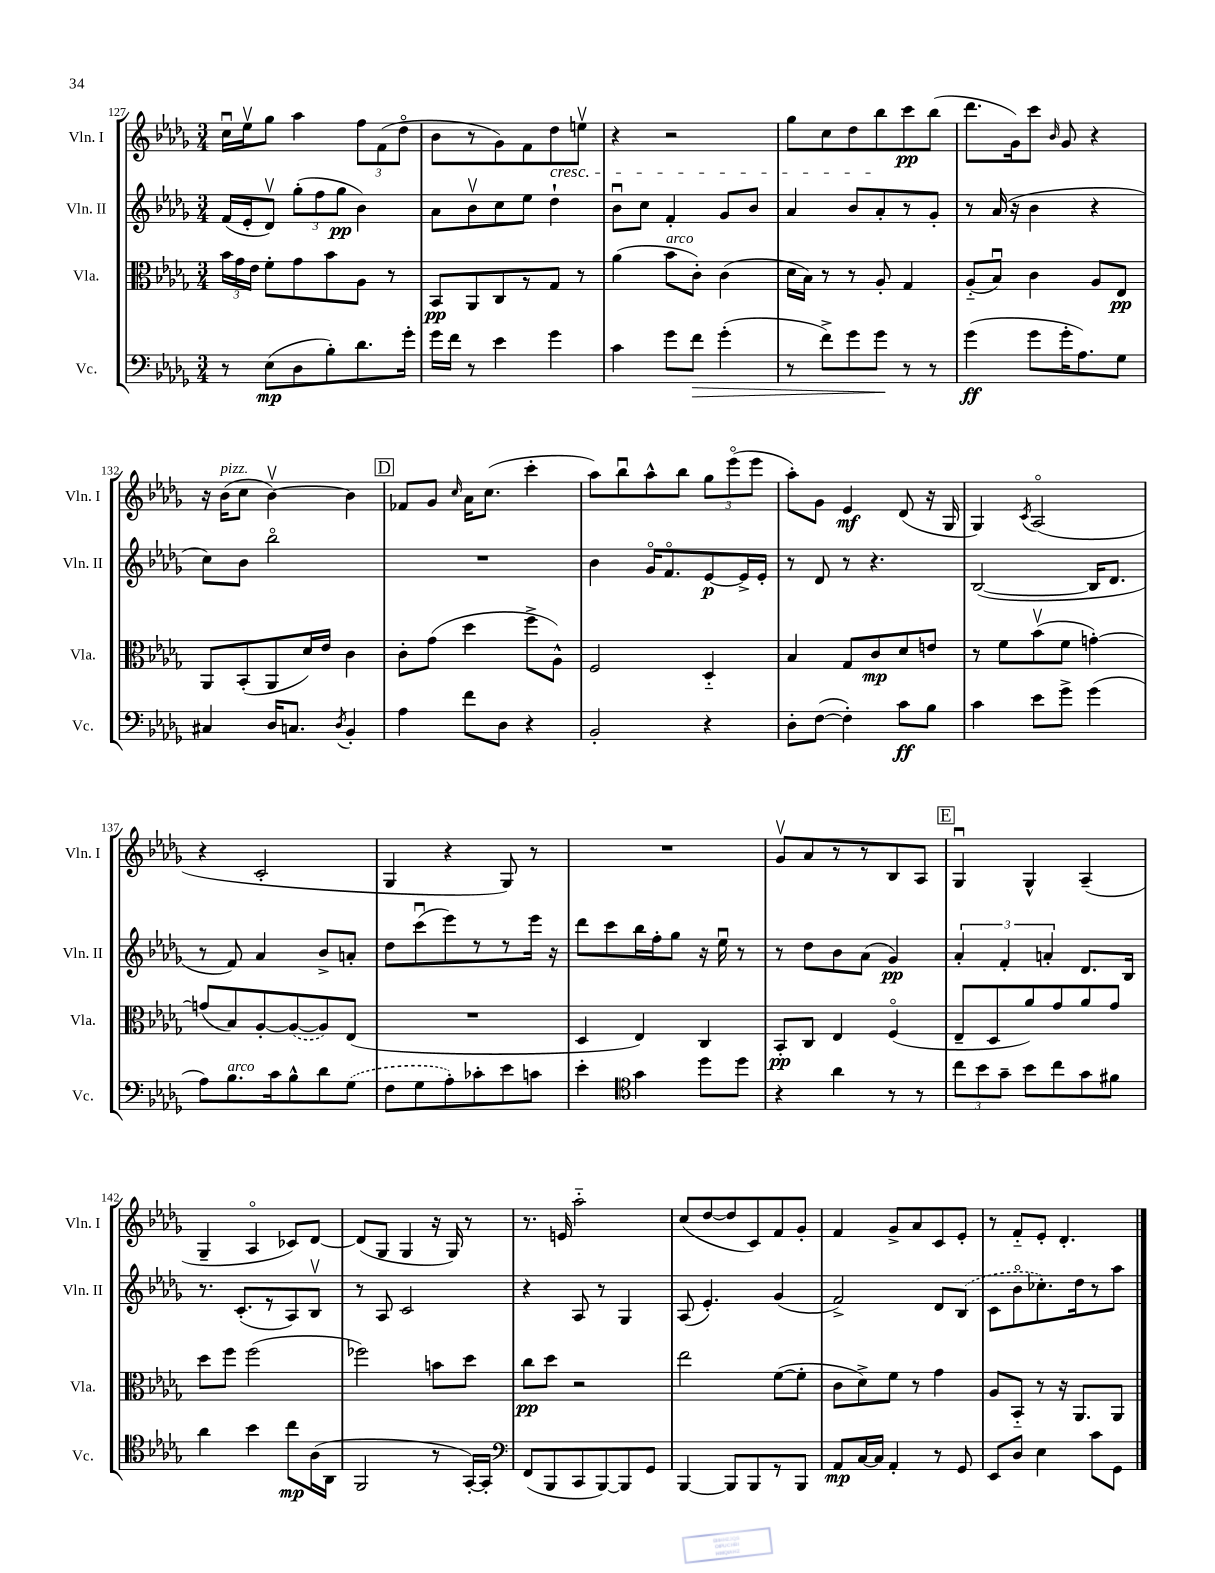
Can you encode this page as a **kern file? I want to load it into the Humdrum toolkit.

**kern	**kern	**kern	**kern
*staff4	*staff3	*staff2	*staff1
*clefF4	*clefC3	*clefG2	*clefG2
*k[b-e-a-d-g-]	*k[b-e-a-d-g-]	*k[b-e-a-d-g-]	*k[b-e-a-d-g-]
*M3/4	*M3/4	*M3/4	*M3/4
8r	24b-	(16f	16ccu
.	24g-	.	.
.	.	16e-'	16ee-v
.	24e-	.	.
(8E-	8f'	8d-v)	8gg-
8D-	8g-	(12gg-'	4aa-
.	.	12ff	.
8B-')	8b-	.	.
.	.	12gg-	.
8.d-	8A-	4b-)	12ff
.	.	.	(12f
.	8r	.	.
.	.	.	12dd-o
16g-'	.	.	.
=	=	=	=
16g-	8BB-	8a-	8b-
16f	.	.	.
8r	8AA-	8b-v	8r
4e-	8C	8cc	8g-)
.	8r	8ee-	8f
4g-	8G-	4dd-`	8dd-
.	8r	.	8eev
=	=	=	=
4c	(4a-	8b-u	4r
.	.	8cc	.
8g-	8b-	4f'	2r
8f	8c')	.	.
(4g-'	(4c	8g-	.
.	.	8b-	.
=	=	=	=
8r	16d-	4a-	8gg-
.	16B-)	.	.
8f^)	8r	.	8cc
8g-	8r	8b-	8dd-
8g-	8A-'	8a-'	8bb-
8r	4G-	8r	8ccc
8r	.	8g-'	(8bb-
=	=	=	=
(4g-	(8A-'~	8r	8.ddd-
.	8B-u)	(16a-	.
.	.	16r	16g-)
8g-	4c	4b-	8ccc
.	.	.	16qqb-
16g-'	.	.	8g-
8.A-)	.	.	.
.	8A-	4r	4r
8G-	8E-	.	.
=	=	=	=
4C#	8AA-	8cc)	16r
.	.	.	(16b-
.	(8BB-'	8b-	8cc
16D-	8AA-	2bb-o	[4b-v)
8.C	.	.	.
.	16d-)	.	.
.	16e-	.	.
8qD-	.	.	.
4BB-'	4c	.	4b-]
=	=	=	=
4A-	8c'	2.r	8f-
.	(8g-	.	8g-
.	.	.	16qqcc
8f	4dd-	.	16a-
.	.	.	(8.cc
8D-	.	.	.
4r	8ff^	.	4ccc'
.	8A-^^)	.	.
=	=	=	=
2BB-'	2F	4b-	8aa-)
.	.	.	8bb-u
.	.	16g-o	8aa-^^
.	.	8.fo	.
.	.	.	8bb-
4r	4D-'~	[8e-	12gg-
.	.	.	(12eee-o
.	.	16e-^]	.
.	.	.	12eee-
.	.	16e-'	.
=	=	=	=
8D-'	4B-	8r	8aa-')
([8F	.	8d-	8g-
4F'])	8G-	8r	4e-
.	8c	4.r	.
8c	8d-	.	(8d-
8B-	8e	.	16r
.	.	.	16G-
=	=	=	=
4c	8r	([2B-	4G-)
.	8f	.	.
.	.	.	8qc
8e-	(8b-v	.	(2A-o
8g-^	8f	.	.
(4g-	[4g')	16B-]	.
.	.	8.d-	.
=	=	=	=
8A-)	(8g]	8r	4r
8.B-	8B-)	8f)	.
.	[8A-'	4a-	2c'
16c	.	.	.
8B-^^	(8A-_	.	.
8d-	8A-])	8b-^	.
(8G-	(8E-	8a'	.
=	=	=	=
8F	2.r	8dd-	4G-
8G-	.	(8cccu	.
8A-')	.	8eee-)	4r
8c-'	.	8r	.
8e-	.	8r	8G-)
8c	.	16eee-	8r
.	.	16r	.
=	=	=	=
4e-'	4D-	8ddd-	2.r
.	.	8ccc	.
*clefC4	*	*	*
4g-	4E-)	16bb-	.
.	.	16ff'	.
.	.	8gg-	.
8dd-	4C	16r	.
.	.	16ee-u	.
8dd-	.	8r	.
=	=	=	=
4r	8BB-'	8r	8g-v
.	8C	8dd-	8a-
4a-	4E-	8b-	8r
.	.	(8a-	8r
8r	(4Fo	4g-)	8B-
8r	.	.	8A-
=	=	=	=
12cc	8E-~	6a-'	4G-u
12b-	.	.	.
.	8D-	.	.
12g-~	.	6f'	.
8b-	8a-)	.	4G-^^
.	.	6a'	.
8cc	8g-	.	.
8g-	8a-	8.d-	(4A-~
8f#	8g-	.	.
.	.	16B-	.
=	=	=	=
4a-	8dd-	8.r	4G-~
.	8ff	.	.
.	.	(8.c'	.
4b-	(2ff	.	4A-o
.	.	8r	.
8cc	.	8A-)	8c-)
(16A-	.	8B-v	[8d-
16AA-	.	.	.
=	=	=	=
2FF	2ff-)	8r	(8d-]
.	.	8A-	8G-
.	.	2c	4G-
8r	8b	.	16r
.	.	.	16G-)
[16GG-')	8dd-	.	8r
16GG-']	.	.	.
=	=	=	=
*clefF4	*	*	*
(8FF	8cc	4r	8.r
8BBB-	8dd-	.	.
.	.	.	16e
8CC	2r	8A-	2aa-'~
[8BBB-)	.	8r	.
8BBB-]	.	4G-	.
8GG-	.	.	.
=	=	=	=
[4BBB-	2ee-	(8A-	(8cc
.	.	4.e-')	[8dd-
8BBB-]	.	.	8dd-]
8BBB-	.	.	8c)
8r	([8f	(4g-	8f
8BBB-	8f']	.	8g-'
=	=	=	=
8AA-	8c	2f^)	4f
[16C	8d-^)	.	.
16C]	.	.	.
4AA-'	8f	.	8g-^
.	8r	.	8a-
8r	4g-	8d-	8c
8GG-	.	(8B-	8e-'
=	=	=	=
8EE-	8A-	8c	8r
8D-	8BB-'~	8b-o	8f'~
4E-	8r	8.cc-')	8e-'
.	16r	.	4.d-'
.	8.AA-	16dd-	.
8c	.	8r	.
8GG-	8AA-	8aa-	.
==	==	==	==
*-	*-	*-	*-
